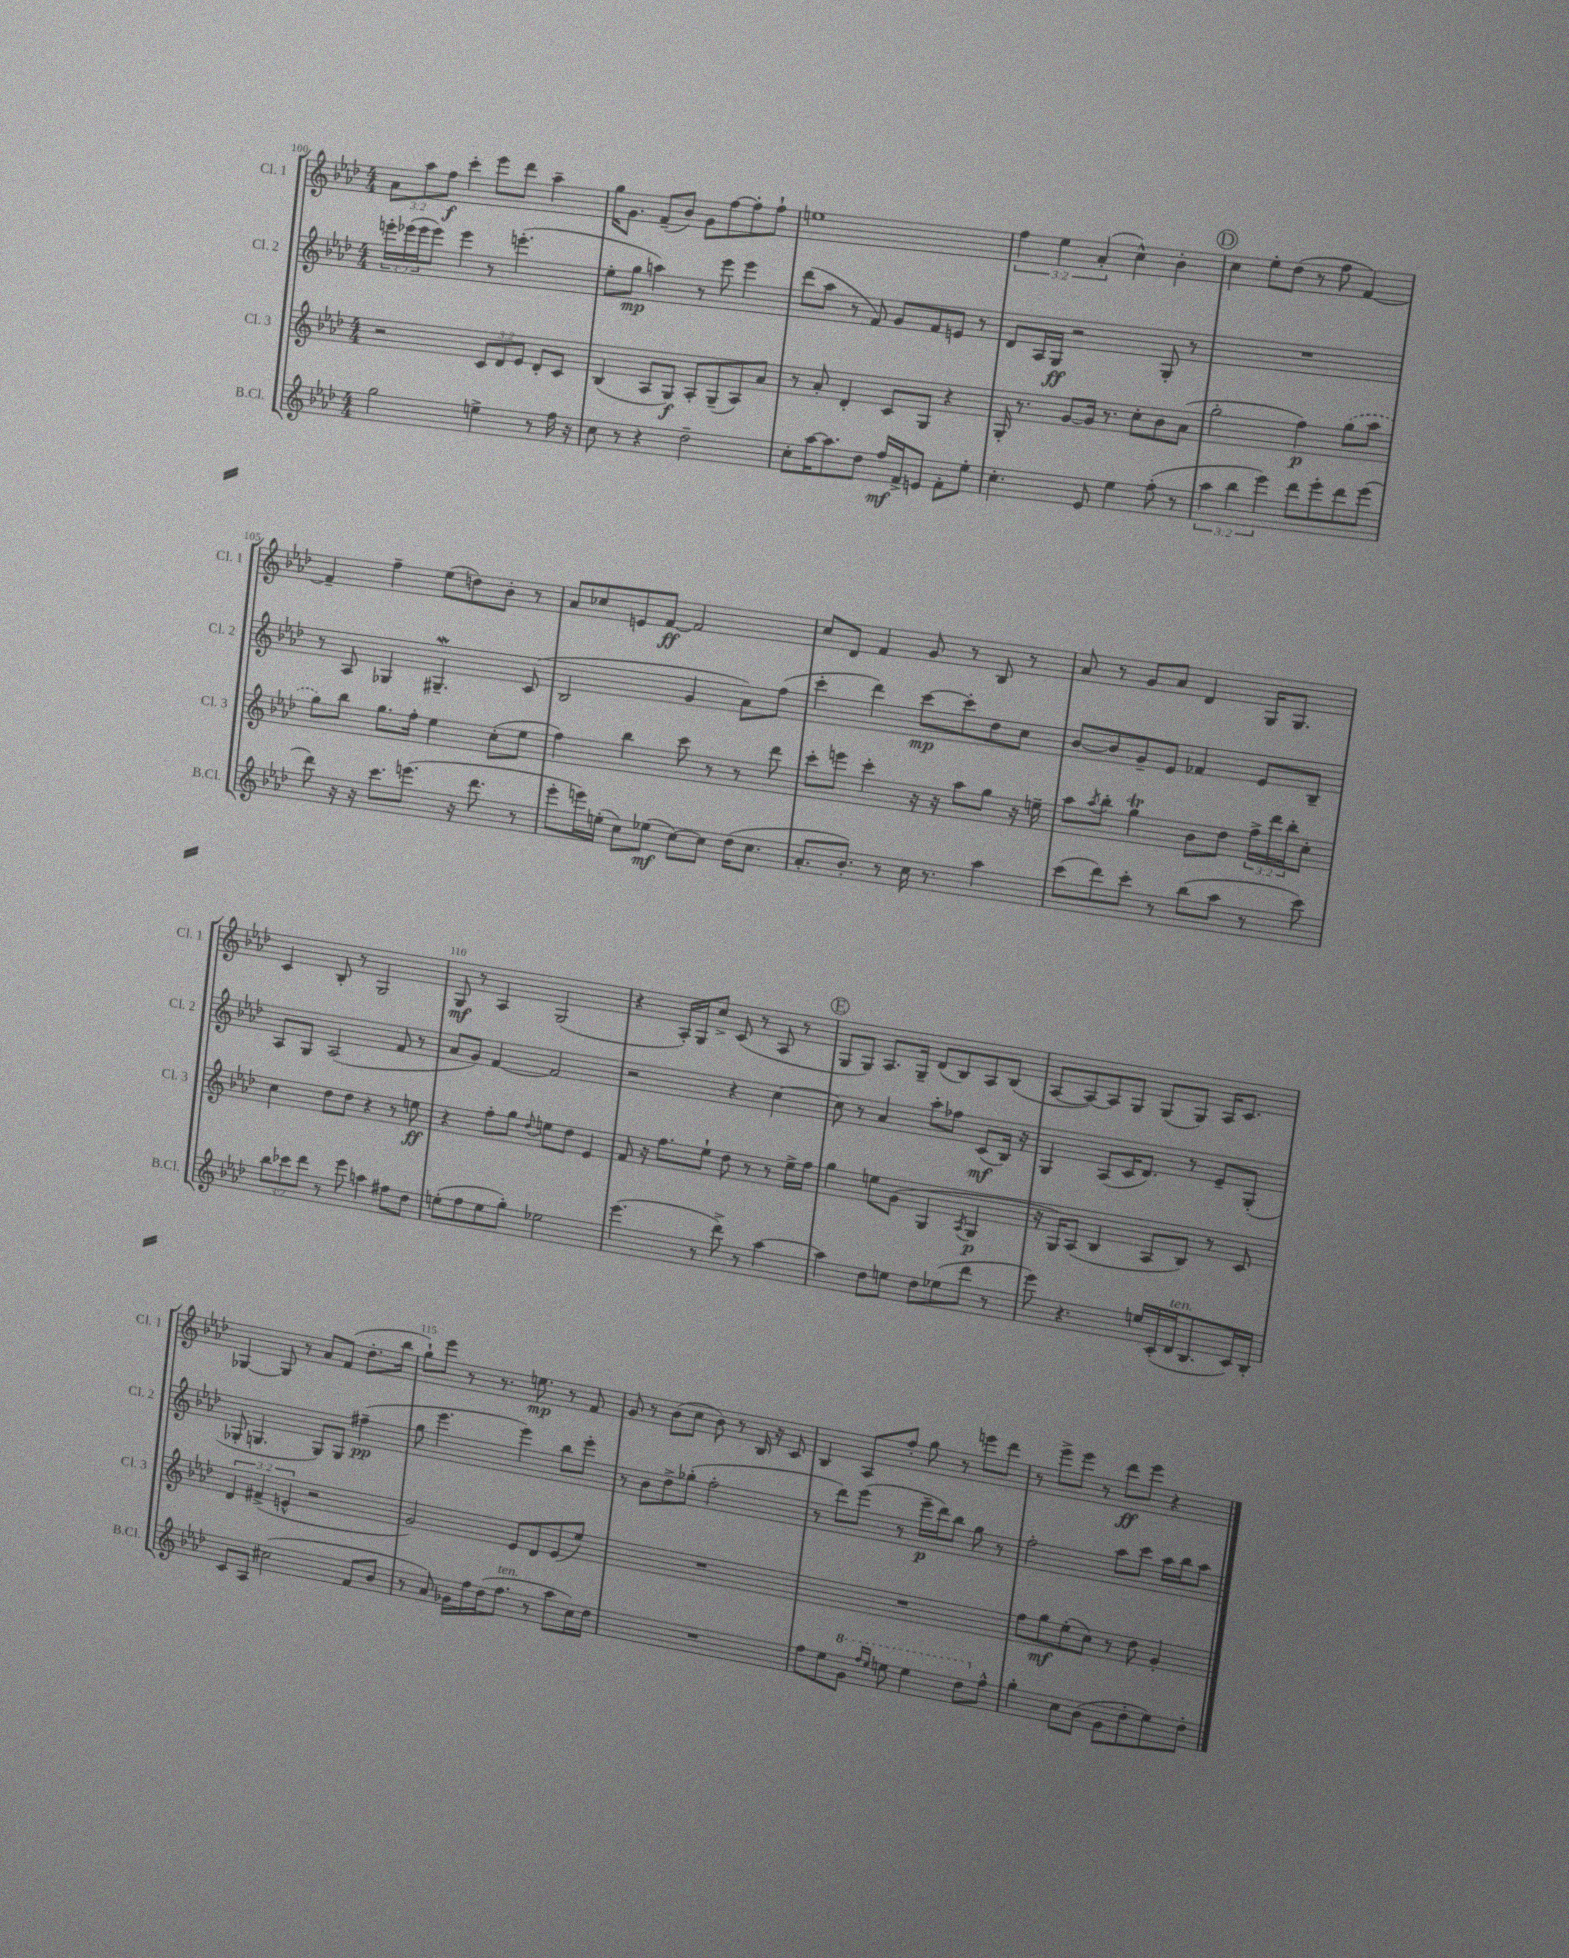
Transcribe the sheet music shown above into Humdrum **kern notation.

**kern	**kern	**kern	**kern
*staff4	*staff3	*staff2	*staff1
*clefG2	*clefG2	*clefG2	*clefG2
*k[b-e-a-d-]	*k[b-e-a-d-]	*k[b-e-a-d-]	*k[b-e-a-d-]
*M4/4	*M4/4	*M4/4	*M4/4
2gg\	2r	24eee'\LL	12a-\L
.	.	(24eee-\	.
.	.	24eee-\J	12aa-\
.	.	8eee-\J)	.
.	.	.	12ff\J
.	.	4eee-\	4ccc'\
4ee^\	12c/L	8r	8eee-\L
.	12d-/	.	.
.	.	(4.eee'\	8ddd-\J
.	12e-/J	.	.
8r	8d-'/L	.	4aa-~\
16ff\	8c/J	.	.
16r	.	.	.
=	=	=	=
8cc\	(4B-/	8ee-'\L	16gg\LK
.	.	.	8.g\J
8r	.	8gg\J	.
4r	8A-/L	4aa\)	(8f~/L
.	8G/J)	.	8b-/J)
2dd-~\	8A-'/L	8r	8g\L
.	(8G~/	8eee-\	[8ff\
.	8A-/)	4eee-\	8ff'\]
.	8a-/J	.	8ff`\J
=	=	=	=
8cc'\L	8r	(8ddd-\L	1ee
[16aa-\K	8a-'/	8aa-\J	.
8.aa-\]	.	.	.
.	4d-'/	8r	.
8dd-\J	.	8f/)	.
16ff/LL	8c/L	8g/L	.
16f^/J	.	.	.
8e/J	8G/J	8f/	.
8f'\L	4r	8e/J	.
8ee-'\J	.	8r	.
=	=	=	=
4.cc'\	16G'/	8d-/L	6ff\
.	8.r	.	.
.	.	16A-/L	.
.	.	.	6ee-\
.	.	16G/JJ	.
.	[8g/L	2r	.
.	.	.	(6a-'/
8e-/	16g/]Jk	.	.
.	8.r	.	.
4ee-\	.	.	4cc^^\)
.	8cc'\L	.	.
(8ff'\	8b-\	8G'/	4b-'\
8r	(8a-\J	8r	.
=	=	=	=
6aa-\	2gg'\	1r	4cc\
6bb-\	.	.	.
.	.	.	8ee-'\L
6eee-\)	.	.	.
.	.	.	(8dd-\J
8ddd-\L	4ff\)	.	8r
8eee-'\	.	.	8ff\
8ddd-\	(8gg\L	.	[4f/)
(8eee-\J	8aa-\J	.	.
=	=	=	=
8ddd-\)	8gg\L)	8r	4f~/]
16r	8bb-\J	8A-/	.
16r	.	.	.
8.ccc\L	8.gg\L	4G-/	4ff~\
(8.eee\J	16ff'\Jk	.	.
.	4ee-\	4.G#~/	(8ee-\L
16r	.	.	8dd\)
8.ddd-\	.	.	.
.	(8cc'\L	.	8b-'\J
8r	8ee-\J	(8c/	8r
=	=	=	=
8eee-'\L	4ff\)	2B-/	8a-/L
16eee\L)	.	.	8cc-/
(16ee'\JJ	.	.	.
8cc\L)	4bb-\	.	8e/
(8ee-\J	.	.	[8f/J
[8cc\L)	8ccc\	4g/	2f/]
8cc\]J	8r	.	.
(16dd-\LK	8r	8a-\L)	.
8.cc\J	.	.	.
.	8ddd-\	(8ff\J	.
=	=	=	=
8.a-'/L	8ccc'\L	4ccc'\	8cc/L
.	8eee\J	.	8d-/J
8.b-'/J)	.	.	.
.	4ccc'\	4ddd-\)	4f/
8r	.	.	.
16cc\	16r	[8ccc\L	8g/
8.r	16r	.	.
.	8aa-\L	8ccc'\]	8r
4aa-\	8gg\J	8dd-\	8B-/
.	16r	8cc\J	8r
.	16ee~\	.	.
=	=	=	=
(8ccc\L	8aa-\L	[8b-/L	8a-/
.	8qaa-/	.	.
8ddd-\)	8bb-'\J	8b-/]	8r
8ccc'\J	4gg\	8g~/	8g/L
8r	.	8e-/J	8a-/J
(8bb-\L	8b-\L	4f-/	4d-/
8aa-\J	8dd-\J	.	.
8r	24ff^\LL	8e-/L	16G/LK
.	24ddd-\	.	.
.	.	.	8.G/J
.	24bb-'\J	.	.
8ccc\)	8cc'\J	8B-~/J	.
=	=	=	=
12bb-\L	4cc\	8A-/L	4c/
12ccc-\	.	.	.
.	.	8G/J	.
12ddd-\J	.	.	.
8r	8dd-\L	(2A-/	8B-'/
8eee-\	8dd-\J	.	8r
4aa\	4r	.	2G/
8ff#\L	8r	8f/	.
8dd-\J	8ee\	8r	.
=	=	=	=
(8ee'\L	4r	8a-/L	8G/
8ff\	.	8g/J)	8r
8ee\	8ff'\L	[4f/	4A-/
8gg'\J)	8gg\J	.	.
.	8qqdd-/	.	.
2ee-\	8ee\L	2f/]	(2G/
.	8dd-\J	.	.
.	4e-/	.	.
=	=	=	=
(4.eee-\	8f/	2r	4r
.	16r	.	.
.	8.ff\L	.	.
.	.	.	16A-'/LL)
.	.	.	16G/J
8r	8ee-`\J	.	8cc^/J
8ddd-^\)	8dd-\	4r	(8c/
8r	8r	.	8r
[4aa-\	8r	[4cc\	8A-/
.	16ee-^\LL	.	8r
.	16ff\JJ	.	.
=	=	=	=
4aa-\]	4gg\	8cc\]	8G/L
.	.	8r	8G/J)
8dd-\L	8ee\L	4a-/	8.A-/L
8ee\J	(8g\J	.	.
.	.	.	16G~/Jk
8dd-\L	4G/	8aa-'\L	(8d-/L
(8ee-\	.	8ff-\J	8B-/)
.	8qA-/	.	.
8ddd-\J	4G/	(8c/L	8A-/
8r	.	16B-/Jk)	(8B-/J
.	.	16r	.
=	=	=	=
8eee-\)	16r	4G/	[8A-/L
.	16G/LK)	.	.
4.r	(8A-/J	.	8A-/_)
.	4B-/	(8A-/L	8A-/]
.	.	16c/K	8G/J
.	.	8.d-/J)	.
16ee/LL	8A-/L	.	(8G/L
(16c'/	.	.	.
16d-/J	8B-/J)	8r	8G/J)
8.B-/	.	.	.
.	8r	8e-~/L	16A-/LK
.	.	.	8.c/J
16c/L)	8c/	(8G'/J	.
16B-'/JJ	.	.	.
=	=	=	=
8c/L	6d-/	8G-'/	[4G-/
8A-/J	.	4.G/	.
.	(6f#^/	.	.
(2cc#\	.	.	8G-/]
.	6e^^/	.	.
.	.	.	8r
.	2r	8G/L)	8a-/L
.	.	8G/J	(8f/J
8f/L	.	(4ff#~\	8.dd-'\L
8b-/J	.	.	.
.	.	.	16bb-\Jk
=	=	=	=
8r	2g/)	8gg\	8gg`\L)
8a-/)	.	4.eee-\	8eee-\J
16g-\LL	.	.	8r
16ff\	.	.	.
(16dd-\J	.	.	8.r
8.ff\J	.	.	.
.	8e-/L	4eee-\)	.
.	.	.	8.ee\
8r	8d-/	.	.
8aa-\L	(8e-/	8bb-\L	8r
16cc\L)	8ee-/J)	8eee-'\J	8f/
16dd-\JJ	.	.	.
=	=	=	=
1r	1r	8r	8g/
.	.	8b-\L	8r
.	.	8dd-^\	(8b-\L
.	.	(8gg-'\J	8cc\J
.	.	2ff'\	8b-\)
.	.	.	8r
.	.	.	16B-/
.	.	.	16r
.	.	.	8c/
=	=	=	=
8ff\L	1r	8r	4B-/
8ee-\	.	8ddd-\L)	.
8gg\J	.	(8eee-\J	8A-/L
16qqfff/LL	.	.	.
16qqeee-/JJ	.	.	.
8eee\	.	8r	8ff'/J
4eee\	.	16eee-~\LL	8gg\
.	.	16ddd-\J)	.
.	.	8bb-\J	8r
8ddd-\L	.	8gg\	8eee\L
8ff^^\J	.	8r	8ddd-\J
=	=	=	=
4gg'\	8ff\L	2ff'\	8r
.	8gg\	.	8eee-^\L
8cc\L	(8ee-'\	.	8eee-\J
(8b-\J	8cc\J)	.	8r
8g\L	8r	8aa-\L	8ddd-\L
8dd-'\	8dd-\	8ccc\J	8eee-\J
8ee-\)	4g'/	16aa-\LL	4r
.	.	16bb-\J	.
8dd-'\J	.	8aa-\J	.
==	==	==	==
*-	*-	*-	*-
